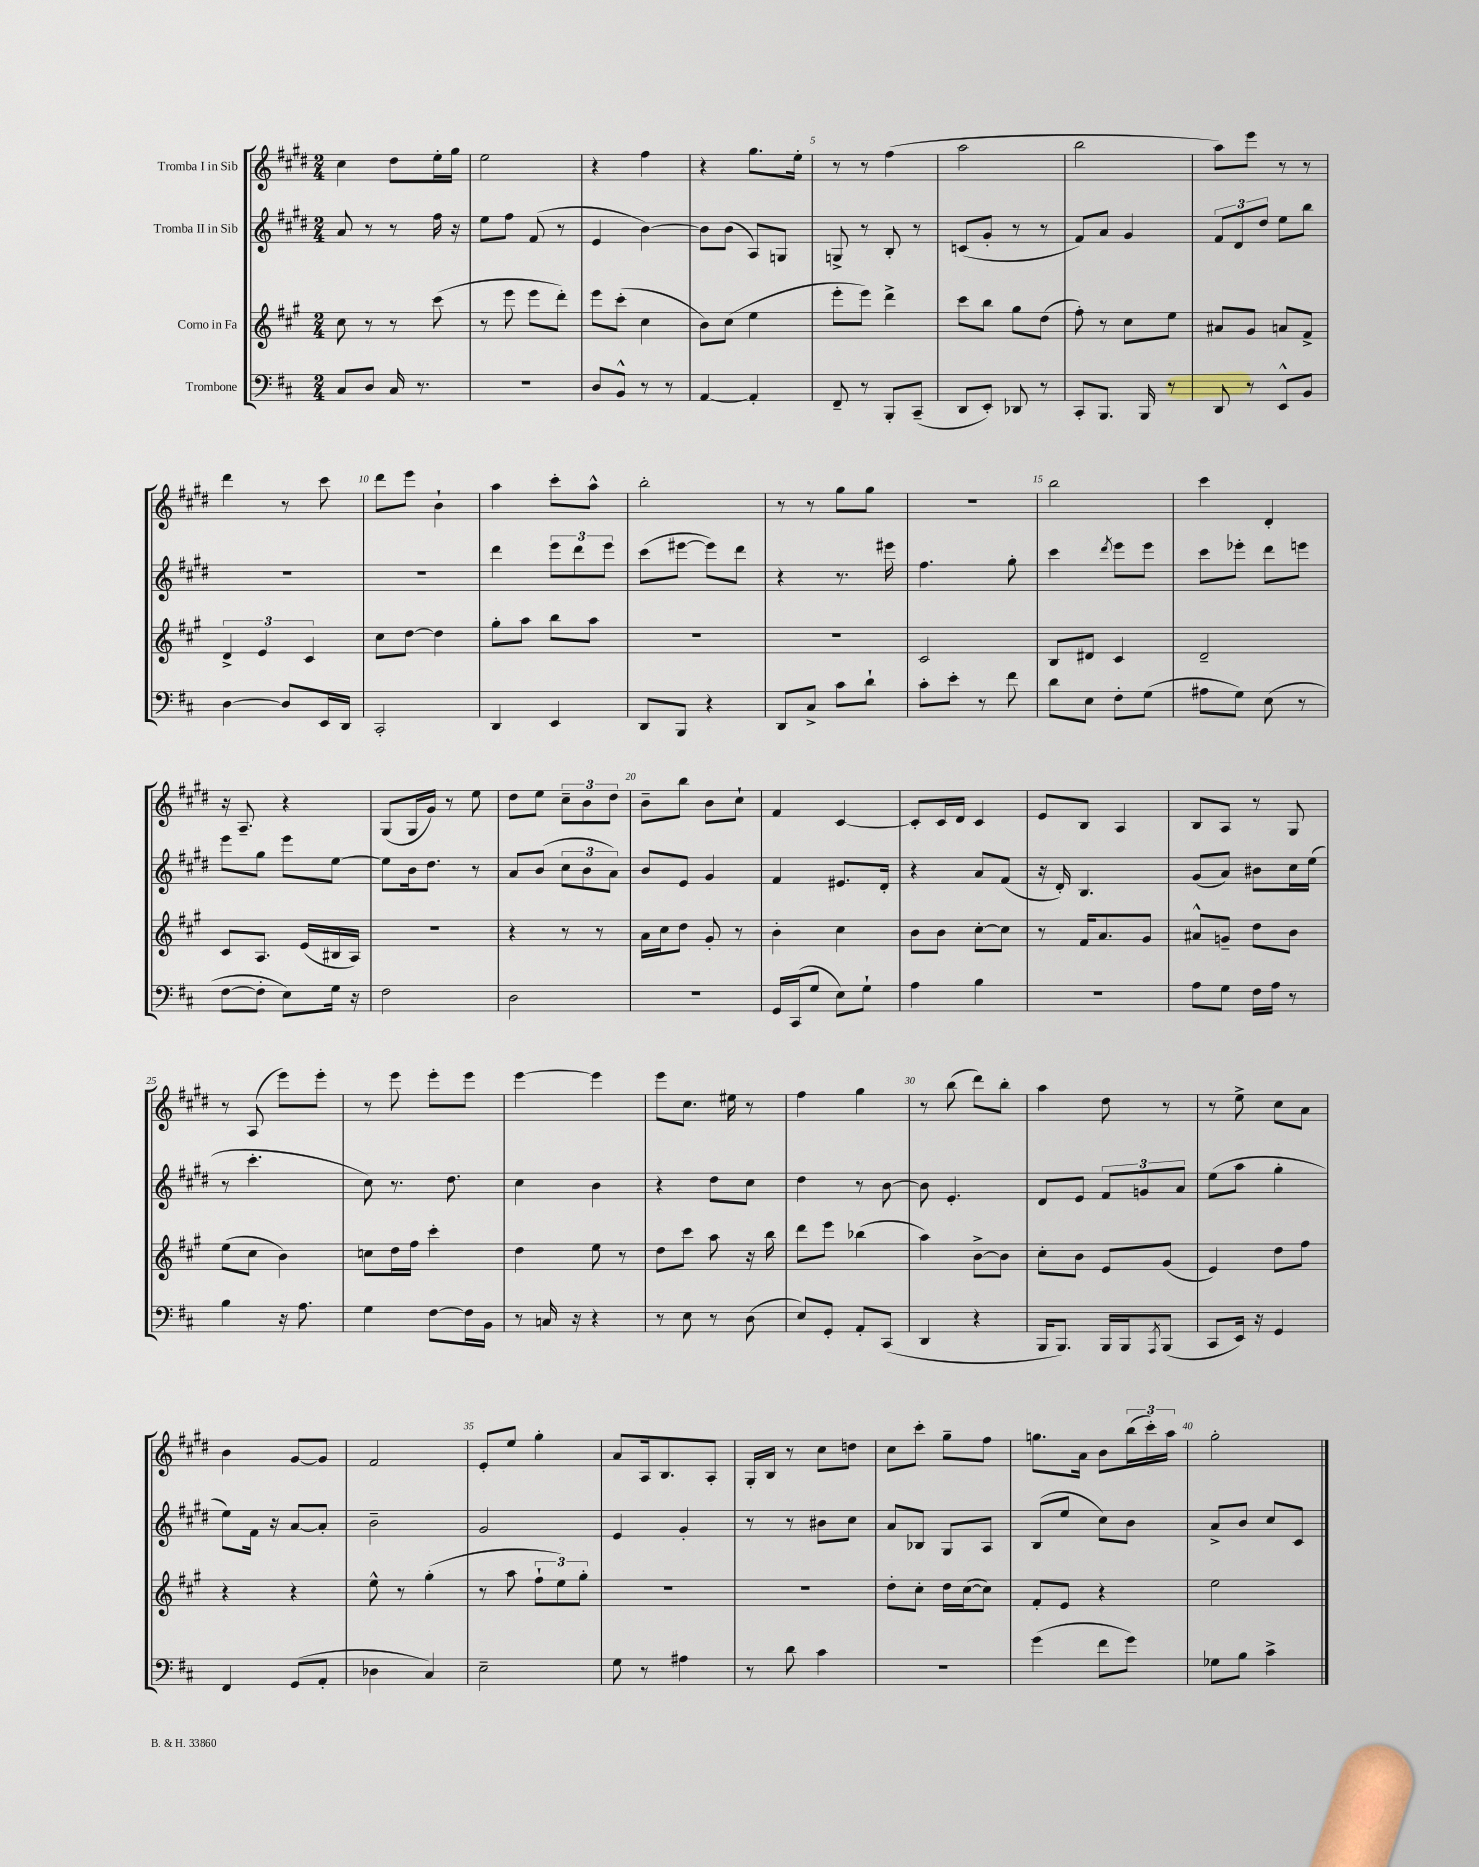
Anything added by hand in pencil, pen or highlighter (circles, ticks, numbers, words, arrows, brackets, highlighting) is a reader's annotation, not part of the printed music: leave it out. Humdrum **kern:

**kern	**kern	**kern	**kern
*staff4	*staff3	*staff2	*staff1
*clefF4	*clefG2	*clefG2	*clefG2
*k[f#c#]	*k[f#c#g#]	*k[f#c#g#d#]	*k[f#c#g#d#]
*M2/4	*M2/4	*M2/4	*M2/4
8C#	8cc#	8a	4cc#
8D	8r	8r	.
16C#	8r	8r	8dd#
8.r	.	.	.
.	(8ccc#	16ff#	16ee'
.	.	16r	16gg#
=	=	=	=
2r	8r	8ee	2ee
.	8eee	8ff#	.
.	8eee	(8f#	.
.	8ddd')	8r	.
=	=	=	=
8D	8eee	4e	4r
8BB^^	(8ccc#'	.	.
8r	4cc#	[4b)	4ff#
8r	.	.	.
=	=	=	=
[4AA	8b)	8b]	4r
.	(8cc#	(8b	.
4AA']	4ee	8A)	8.gg#
.	.	8G	.
.	.	.	16ee'
=	=	=	=
8FF#~	8eee'	8G^	8r
8r	8eee)	8r	8r
8BBB'	4ddd^	8B'	(4ff#
(8CC#~	.	8r	.
=	=	=	=
8DD	8ccc#	(8c	2aa
8EE')	8bb	8g#'	.
8DD-	8gg#	8r	.
8r	(8dd	8r	.
=	=	=	=
8CC#'	8ff#')	8f#)	2bb
8.BBB	8r	8a	.
.	8cc#	4g#	.
16BBB	.	.	.
8r	8ee	.	.
=	=	=	=
8DD	8a#	12f#	8aa)
.	.	12d#	.
8r	8g#	.	8eee
.	.	12dd#	.
8EE^^	8a	8ee	8r
8BB	8f#^	8bb	8r
=	=	=	=
[4D	6d^	2r	4ddd#
.	6e	.	.
8D]	.	.	8r
.	6c#	.	.
16EE	.	.	8ccc#
16DD	.	.	.
=	=	=	=
2CC#'	8cc#	2r	8ddd#
.	[8dd	.	8eee
.	4dd]	.	4b`
=	=	=	=
4DD	8gg#'	4ddd#	4aa
.	8aa	.	.
4EE	8bb	12eee	8ccc#'
.	.	12ddd#	.
.	8aa	.	8aa^^
.	.	12eee	.
=	=	=	=
8DD	2r	(8ccc#	2bb'
8BBB	.	[8eee#	.
4r	.	8eee#])	.
.	.	8ddd#	.
=	=	=	=
8DD	2r	4r	8r
8C#^	.	.	8r
8c#	.	8.r	8gg#
8d`	.	.	8gg#
.	.	16eee#	.
=	=	=	=
8c#'	2c#	4.ff#	2r
8e'	.	.	.
8r	.	.	.
8f#	.	8gg#'	.
=	=	=	=
8d	8B	4ccc#	2bb
8E	8d#	.	.
.	.	8qddd#	.
8F#'	4c#	8eee	.
(8G	.	8eee	.
=	=	=	=
8A#	2d~	8ccc#	4ccc#
8G)	.	8eee-'	.
(8E	.	8ddd#	4d#'
8r	.	8eee	.
=	=	=	=
[8F#	8c#	8eee	16r
.	.	.	8.A~
8F#']	8.A	8gg#	.
8E)	.	8eee	4r
.	(16e	.	.
16G	16B#	[8ee	.
16r	16A)	.	.
=	=	=	=
2F#	2r	8ee]	(8G#
.	.	16b	16G#
.	.	8.dd#	16g#)
.	.	.	8r
.	.	8r	8ee
=	=	=	=
2D	4r	8a	8dd#
.	.	(8b	8ee
.	8r	12cc#	12cc#~
.	.	12b	12b
.	8r	.	.
.	.	12a)	12dd#
=	=	=	=
2r	16a	8b	8b~
.	16cc#	.	.
.	8dd	8e	8bb
.	8g#'	4g#	8b
.	8r	.	8cc#`
=	=	=	=
16GG	4b'	4f#	4f#
(16CC#	.	.	.
8G	.	.	.
8E)	4cc#	8.e#	[4c#
8G`	.	.	.
.	.	16d#'	.
=	=	=	=
4A	8b	4r	8c#']
.	8b	.	16c#
.	.	.	16d#
4B	[8cc#'	8a	4c#
.	8cc#]	(8f#	.
=	=	=	=
2r	8r	16r	8e
.	.	16d#')	.
.	16f#	4.B	8B
.	8.a	.	.
.	.	.	4A
.	8g#	.	.
=	=	=	=
8A	8a#^^	(8g#	8B
8G	8g~	8a)	8A
16F#	8dd	8b#	8r
16A	.	.	.
8r	8b	16cc#	8G#
.	.	(16ee	.
=	=	=	=
4B	(8ee	8r	8r
.	8cc#	4.ccc#'	(8A
16r	4b)	.	8eee)
8.A	.	.	.
.	.	.	8eee'
=	=	=	=
4G	8cc	8cc#)	8r
.	16dd	8.r	8eee
.	16ff#	.	.
[8F#	4ccc#'	.	8eee'
.	.	8.dd#	.
16F#]	.	.	8eee
16BB	.	.	.
=	=	=	=
8r	4dd	4cc#	[4eee
16C	.	.	.
16r	.	.	.
4r	8ee	4b	4eee]
.	8r	.	.
=	=	=	=
8r	8dd	4r	8eee
8E	8ccc#	.	8.cc#
8r	8aa	8dd#	.
.	.	.	16ee#
(8D	16r	8cc#	8r
.	16bb	.	.
=	=	=	=
8E)	8ddd	4dd#	4ff#
8GG'	8eee	.	.
8AA'	(4bb-	8r	4gg#
(8CC#	.	[8b	.
=	=	=	=
4DD	4aa)	8b]	8r
.	.	4.e'	(8bb
4r	[8b^	.	8ddd#)
.	8b]	.	8bb'
=	=	=	=
16BBB	8cc#'	8d#	4aa
8.BBB)	.	.	.
.	8b	8e	.
16BBB	8e	12f#	8dd#
16BBB	.	.	.
.	.	12g	.
8qAAA	.	.	.
(8BBB	(8g#	.	8r
.	.	12a	.
=	=	=	=
8CC#	4e)	(8ee	8r
16EE)	.	8aa	8ee^
16r	.	.	.
4GG	8dd	4gg#'	8cc#
.	8ff#	.	8a
=	=	=	=
4FF#	4r	8ee)	4b
.	.	16f#	.
.	.	16r	.
(8GG	4r	[8a	[8g#
8AA'	.	8a']	8g#]
=	=	=	=
4D-	8ee^^	2b~	2f#
.	8r	.	.
4C#)	(4gg#'	.	.
=	=	=	=
2E~	8r	2g#	8e'
.	8aa	.	8ee
.	12ff#`	.	4gg#'
.	12ee)	.	.
.	12gg#'	.	.
=	=	=	=
8G	2r	4e	8a
8r	.	.	16A
.	.	.	8.B
4A#	.	4g#'	.
.	.	.	8A'
=	=	=	=
8r	2r	8r	16G#'
.	.	.	16B
8d	.	8r	8r
4c#	.	8b#	8cc#
.	.	8cc#	8dd
=	=	=	=
2r	8dd'	8a	8cc#
.	8cc#'	8B-	8ccc#'
.	16dd	8G#	8gg#~
.	([16cc#	.	.
.	8cc#])	8A	8ff#
=	=	=	=
(4g	8f#'	(8B	8.gg
.	8e	8ee	.
.	.	.	16a
8f#	4r	8cc#)	8b
8g)	.	8b	(24bb
.	.	.	24ccc#')
.	.	.	24aa
=	=	=	=
8G-	2ee	8a^	2gg#'
8B	.	8b	.
4c#^	.	8cc#	.
.	.	8c#	.
==	==	==	==
*-	*-	*-	*-
